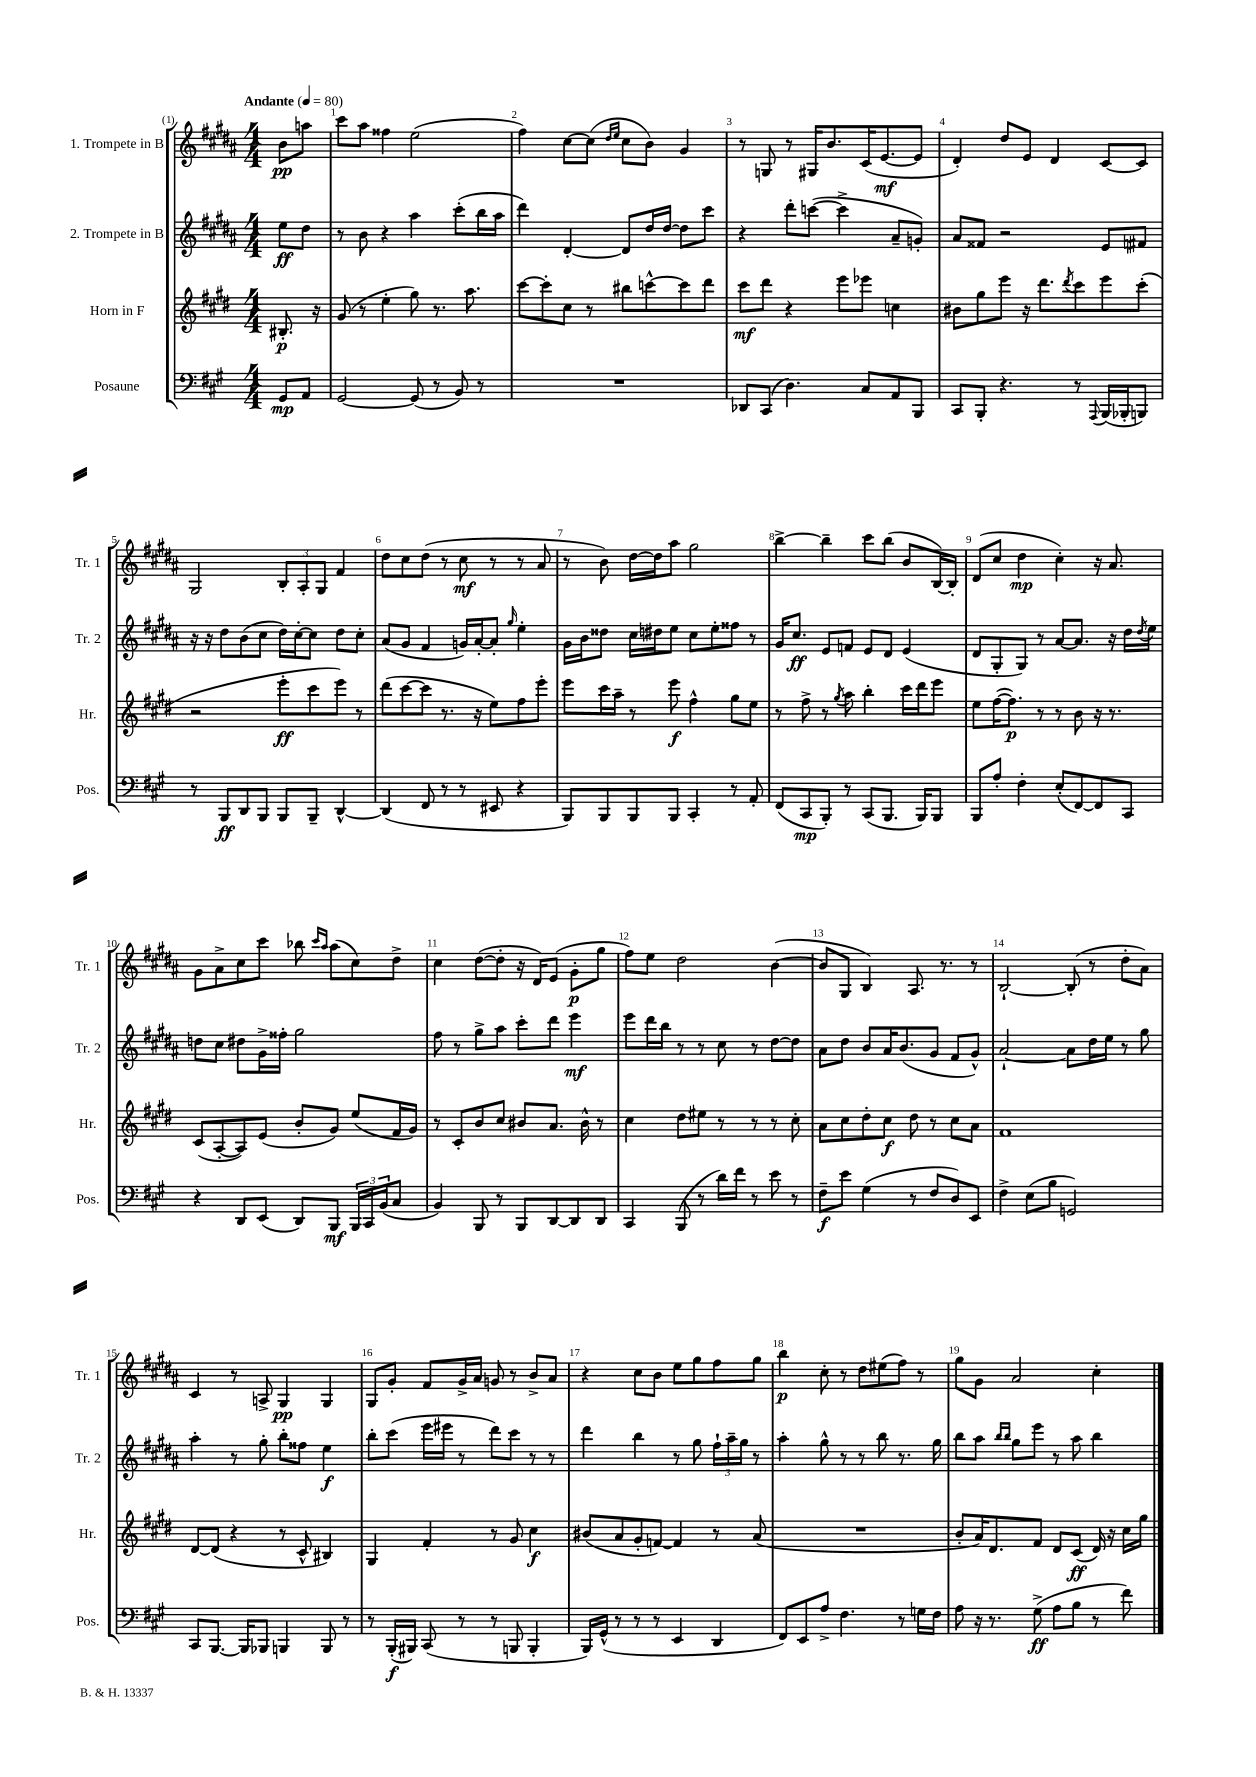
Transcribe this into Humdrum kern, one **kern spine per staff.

**kern	**kern	**kern	**kern
*staff4	*staff3	*staff2	*staff1
*clefF4	*clefG2	*clefG2	*clefG2
*k[f#c#g#]	*k[f#c#g#d#]	*k[f#c#g#d#a#]	*k[f#c#g#d#a#]
*M4/4	*M4/4	*M4/4	*M4/4
*MM80	*MM80	*MM80	*MM80
8GG#/L	8.B#'/	8ee\L	8b\L
8AA/J	.	8dd#\J	8aa\J
.	16r	.	.
=	=	=	=
[2GG#/	(8g#/	8r	8ccc#\L
.	8r	8b\	8aa#\J
.	4ee'\	4r	4ff##\
(8GG#/]	8gg#\)	4aa#\	(2ee\
8r	8.r	.	.
8BB/)	.	(8ccc#'\L	.
.	8.aa\	.	.
8r	.	16bb\L	.
.	.	16aa#\JJ	.
=	=	=	=
1r	[8ccc#\L	4ddd#\)	4ff#\)
.	8ccc#'\]	.	.
.	8cc#\J	[4d#'/	[8cc#\L
.	8r	.	(8cc#\]J
.	.	.	16qqdd#/LL
.	.	.	16qqee/JJ
.	8bb#\L	8d#/]L	8cc#\L
.	[8ccc^^\	16dd#/L	8b\J)
.	.	[16dd#/JJ	.
.	8ccc\]	8dd#\]L	4g#/
.	8ddd#\J	8ccc#\J	.
=	=	=	=
8DD-/L	8ccc#\L	4r	8r
(8CC#/J	8ddd#\J	.	8G/
4.D\)	4r	8ddd#'\L	8r
.	.	([8ccc\J	16G#/LK
.	.	.	8.b/
.	8eee\L	4ccc^\]	.
8C#/L	8eee-\J	.	(16c#/K
.	.	.	[8.e/
8AA/	4cc\	8a#~/L	.
8BBB/J	.	8g'/J)	8e/]J
=	=	=	=
8CC#/L	8b#\L	8a#/L	4d#'/)
8BBB'/J	8gg#\	8f##/J	.
4.r	8eee\J	2r	8dd#/L
.	16r	.	8e/J
.	8.ddd#\L	.	.
.	.	.	4d#/
.	8qddd#/	.	.
8r	8ccc#\	.	.
8qqAAA/	.	.	.
(16BBB/LL	8eee\	8e/L	[8c#/L
16BBB-'/J	.	.	.
8BBB/J)	(8ccc#'\J	8f#/J	8c#/]J
=	=	=	=
8r	2r	16r	2G#/
.	.	16r	.
8BBB/L	.	8dd#\L	.
8DD/	.	(8b\	.
8BBB/J	.	8cc#\J	.
8BBB/L	8eee'\L	16dd#\LL)	12B'/L
.	.	[16cc#'\J	.
.	.	.	12A#'/
8BBB~/J	8ccc#\	8cc#\]J	.
.	.	.	12G#/J
[4DD^^/	8eee\J)	8dd#\L	4f#/
.	8r	8cc#'\J	.
=	=	=	=
(4DD/]	(8ddd#\L	(8a#/L	8dd#\L
.	[8ccc#\	8g#/J	8cc#\
8FF#/	8ccc#\]J	4f#/	(8dd#\J
8r	8.r	.	8r
8r	.	16g/LL)	8cc#\
.	16r	[16a#'/J	.
8EE#/	8ee\L)	8a#'/]J	8r
.	.	16qqgg#/	.
4r	8ff#\	4ee'\	8r
.	8eee'\J	.	8a#/
=	=	=	=
8BBB/L)	8eee\L	16g#\LL	8r
.	.	16b\J	.
8BBB/	16ccc#\L	8dd##\J	8b\)
.	16aa~\JJ	.	.
8BBB/	8r	16cc#\LL	[16dd#\LL
.	.	16dd#\J	16dd#\]J
8BBB/J	8eee\	8ee\J	8aa#\J
4CC#'/	4ff#^^\	8cc#\L	2gg#\
.	.	8ee'\	.
8r	8gg#\L	8ff##\J	.
8AA'/	8ee\J	8r	.
=	=	=	=
(8FF#/L	8r	16g#/LK	[4bb^\
.	.	8.cc#/J	.
8CC#/	8ff#^\	.	.
8BBB'/J)	8r	8e/L	4bb~\]
.	8qgg#/	.	.
8r	8aa\	8f/J	.
(8CC#/L	4bb'\	8e/L	8ccc#\L
8.BBB/J	.	8d#/J	(8bb\J
.	16ccc#\LL	(4e/	8b/L
16BBB/LK)	16ddd#\J	.	.
8BBB/J	8eee\J	.	[16B/L)
.	.	.	16B'/]JJ
=	=	=	=
8BBB/L	8ee\L	8d#/L	(8d#/L
8A'/J	([16ff#\K	8G#'/	8cc#/J
.	8.ff#\]J)	.	.
4F#'\	.	8G#/J)	4dd#\
.	8r	8r	.
(8E'/L	8r	[8a#/L	4cc#'\)
[8FF#/)	8b\	8.a#/]J	.
8FF#/]	16r	.	16r
.	8.r	16r	8.a#/
8CC#/J	.	16dd#\LL	.
.	.	8qdd#/	.
.	.	16ee\JJ	.
=	=	=	=
4r	(8c#/L	8dd\L	8g#\L
.	[8A'/	8cc#\J	8a#^\
8DD/L	8A/])	8dd#\L	8cc#\
(8EE/J	(8e/J	16g#^\L	8ccc#\J
.	.	16ff##'\JJ	.
8DD/L)	8b'/L	2gg#\	8bb-\
.	.	.	16qqccc#/LL
.	.	.	16qqaa#/JJ
8BBB/J	8g#/J)	.	(8aa#\L
24BBB/LL	(8ee/L	.	8cc#\)
24CC#/	.	.	.
(24BB/J	.	.	.
8C#/J	16f#/L	.	8dd#^\J
.	16g#/JJ)	.	.
=	=	=	=
4BB/)	8r	8ff#\	4cc#\
.	8c#'/L	8r	.
8BBB/	8b/	8gg#^\L	([8dd#\L
8r	8cc#/J	8aa#\J	8dd#'\]J
8BBB/L	8b#/L	8ccc#'\L	16r
.	.	.	16d#/LK)
[8DD/	8.a/J	8ddd#\J	(8e/J
8DD/]	.	4eee\	8g#'\L
.	16b#^^\	.	.
8DD/J	8r	.	8gg#\J
=	=	=	=
4CC#/	4cc#\	8eee\L	8ff#\L)
.	.	16ddd#\L	8ee\J
.	.	16bb\JJ	.
(8BBB/	8dd#\L	8r	2dd#\
8r	8ee#\J	8r	.
16d\LL)	8r	8cc#\	.
16f#\JJ	.	.	.
8r	8r	8r	.
8e\	8r	[8dd#\L	([4b\
8r	8cc#'\	8dd#\]J	.
=	=	=	=
8F#~\L	8a\L	8a#\L	8b/]L
8e\J	8cc#\	8dd#\J	8G#/J
(4G#\	8dd#'\	8b/L	4B/)
.	8cc#\J	16a#/K	.
.	.	(8.b/	.
8r	8dd#\	.	8.A#/
8F#/L	8r	8g#/J	.
.	.	.	8.r
8D/)	8cc#\L	8f#/L	.
8EE/J	8a\J	8g#^^/J)	8r
=	=	=	=
4F#^\	1f#	[2a#`/	[2B`/
(8E\L	.	.	.
8B\J	.	.	.
2GG/)	.	8a#\]L	(8B'/]
.	.	16dd#\L	8r
.	.	16ee\JJ	.
.	.	8r	8dd#'\L
.	.	8gg#\	8a#\J)
=	=	=	=
8CC#/L	[8d#/L	4aa#'\	4c#/
[8.BBB/J	(8d#/]J	.	.
.	4r	8r	8r
16BBB/]LK	.	.	.
8BBB-/J	.	8gg#'\	8A^/
4BBB/	8r	8bb'\L	4G#/
.	8c#^^/	8ff##\J	.
8BBB/	4B#/)	4ee\	4G#/
8r	.	.	.
=	=	=	=
8r	4G#/	8bb'\L	8G#/L
(16BBB'/LL	.	(8ccc#\J	8g#'/J
16BBB#/JJ)	.	.	.
(8CC#/	4f#'/	16eee\LL	8f#/L
.	.	16eee#\JJ	.
8r	.	8r	16g#^/L
.	.	.	16a#/JJ
8r	8r	8ddd#\L)	8g/
8BBB/	8g#/	8ccc#\J	8r
4BBB'/	4cc#\	8r	8b^/L
.	.	8r	8a#/J
=	=	=	=
16BBB/LL)	(8b#/L	4ddd#\	4r
(16GG#^^/JJ	.	.	.
8r	8a/	.	.
8r	8g#'/	4bb\	8cc#\L
8r	[8f/J)	.	8b\J
4EE/	4f/]	8r	8ee\L
.	.	8gg#\	8gg#\
4DD/	8r	24ff#`\LL	8ff#\
.	.	24aa#~\	.
.	.	24gg#\JJ	.
.	(8a/	8r	8gg#\J
=	=	=	=
8FF#/L)	1r	4aa#'\	4bb\
8EE/	.	.	.
8A^/J	.	8gg#^^\	8cc#'\
4.F#\	.	8r	8r
.	.	8r	8dd#\L
.	.	8bb\	(8ee#\
8r	.	8.r	8ff#\J)
16G\LL	.	.	8r
16F#\JJ	.	16gg#\	.
=	=	=	=
8A\	8b'/L	8bb\L	8gg#\L
16r	16a/K)	8aa#\J	8g#\J
8.r	8.d#/	.	.
.	.	16qqbb/LL	.
.	.	16qqbb/JJ	.
.	.	8gg#\L	2a#/
(8G#^\	8f#/J	8eee\J	.
8A\L	8d#/L	8r	.
8B\J	(8c#/J	8aa#\	.
8r	16d#/)	4bb\	4cc#'\
.	16r	.	.
8f#\)	16cc#\LL	.	.
.	16gg#\JJ	.	.
==	==	==	==
*-	*-	*-	*-
